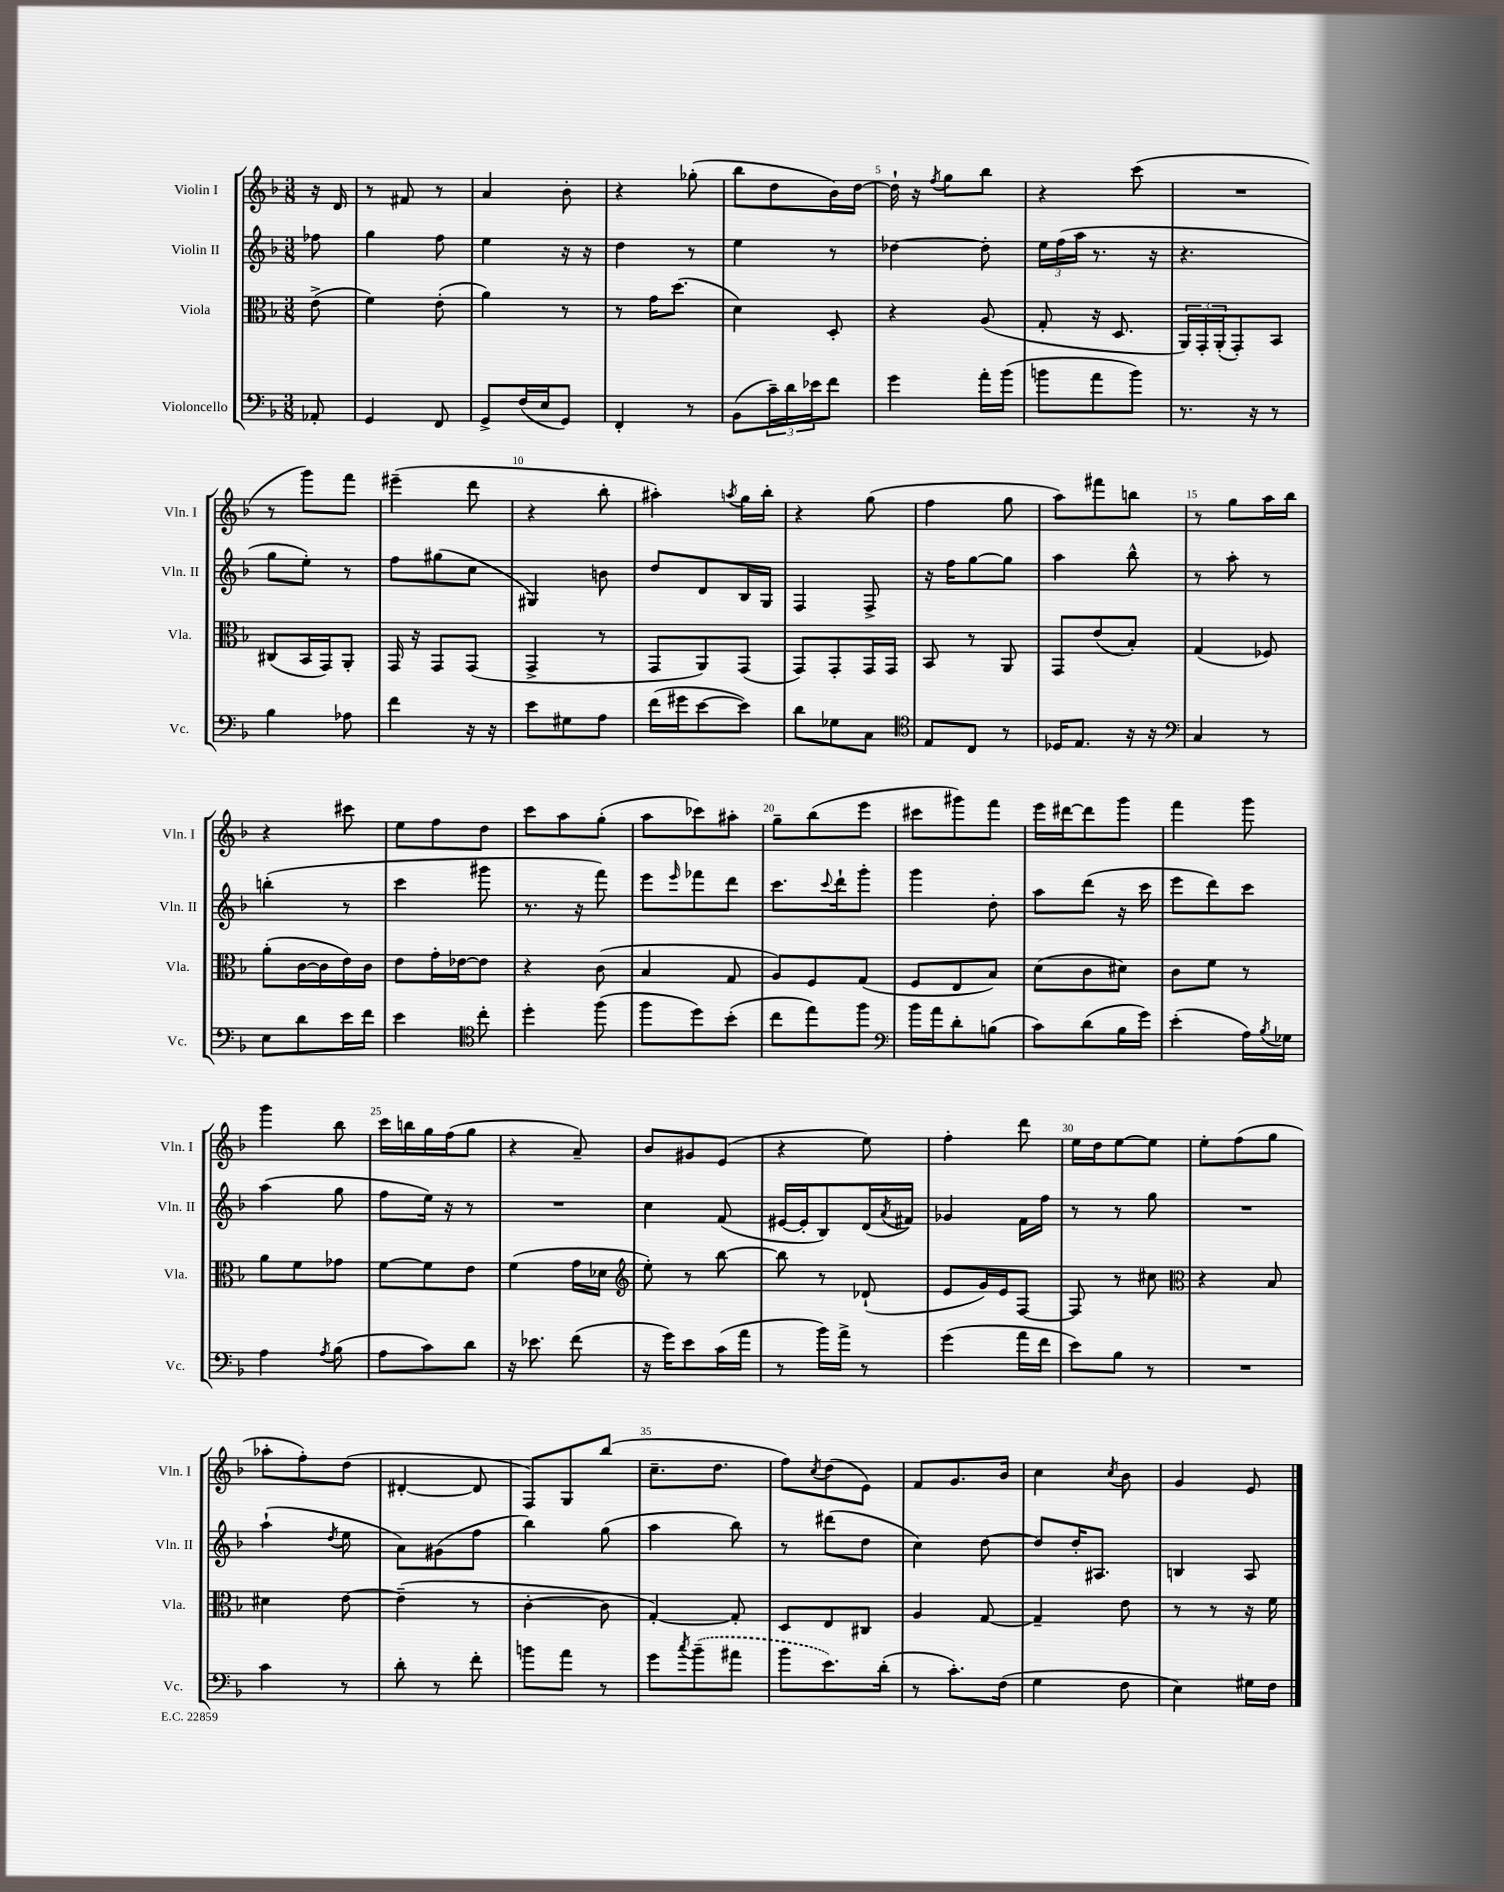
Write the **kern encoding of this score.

**kern	**kern	**kern	**kern
*part4	*part3	*part2	*part1
*staff4	*staff3	*staff2	*staff1
*I"Violoncello	*I"Viola	*I"Violin II	*I"Violin I
*I'Vc.	*I'Vla.	*I'Vln. II	*I'Vln. I
*clefF4	*clefC3	*clefG2	*clefG2
*k[b-]	*k[b-]	*k[b-]	*k[b-]
*M3/8	*M3/8	*M3/8	*M3/8
=	=	=	=
8AA-X'/	(8e^\	8ff-X\	16r
.	.	.	16d/
=1	=1	=1	=1
4GG/	4f\)	4gg\	8r
.	.	.	8f#X/
8FF/	(8e'\	8ff\	8r
=2	=2	=2	=2
8GG^/L	4a\)	4ee\	4a/
(16F/L	.	.	.
16E/J	.	.	.
8GG/J)	8r	16r	8b-'\
.	.	16r	.
=3	=3	=3	=3
4FF'/	8r	4dd\	4r
.	16g\KL	.	.
.	(8.dd\J	.	.
8r	.	8r	(8gg-X'\
=4	=4	=4	=4
(8BB-\L	4d\)	4ee\	8bb-\L
24c~\L)	.	.	8dd\
24d\	.	.	.
24e-X\J	.	.	.
8f\J	8D'/	8r	16b-\L)
.	.	.	[16dd\JJ
=5	=5	=5	=5
4g\	4r	[4dd-X\	16dd`\]
.	.	.	16r
.	.	.	8qff/
.	.	.	8gg\L
16a'\LL	(8A/	8dd-'\]	8bb-\J
(16b-\JJ	.	.	.
=6	=6	=6	=6
8bn\L	8G'/	24ee\LL	4r
.	.	(24ff\	.
.	.	24aa\JJ	.
8a\	16r	8.r	.
.	8.D/	.	.
8b\J)	.	.	(8ccc\
.	.	16r	.
=7	=7	=7	=7
8.r	24AA/LL)	4.r	4.r
.	24GG'/	.	.
.	(24AA'/J	.	.
.	8GG'/)	.	.
16r	.	.	.
8r	8BB-/J	.	.
!!LO:LB:g=z
=8	=8	=8	=8
4B-\	(8C#X/L	8gg\L	8r
.	16BB-/L	8ee'\J)	8ggg\L)
.	16GG/J)	.	.
8A-X\	8AA'/J	8r	8fff\J
=9	=9	=9	=9
4f\	16GG/	8ff\L	(4eee#X~\
.	16r	.	.
.	8GG/L	(8gg#X\	.
16r	(8GG/J	8cc\J	8ddd\
16r	.	.	.
=10	=10	=10	=10
8e\L	4GG^/	4G#X/)	4r
8G#X\	.	.	.
8A\J	8r	8bn\	8bb-'\
=11	=11	=11	=11
(16f\LL	8GG/L	8dd/L	4aa#X'\)
16g#X\J	.	.	.
[8e\	8AA/)	8d/	.
.	.	.	8qaan/
8e\J])	(8GG/J	16B-/L	16gg\LL
.	.	16G/JJ	16bb-'\JJ
=12	=12	=12	=12
8d\L	8GG/L)	4F/	4r
8G-X\	8GG'/	.	.
8C\J	16GG/L	8F^/	(8gg\
.	16GG/JJ	.	.
=13	=13	=13	=13
*clefC4	*	*	*
8E/L	8BB-/	16r	4ff\
.	.	16ff\KL	.
8C/J	8r	[8gg\	.
8r	8AA/	8gg\J]	8gg\
=14	=14	=14	=14
16D-X/KL	8GG/L	4aa\	8aa\L)
8.E/J	.	.	.
.	(8e/	.	8fff#X\
16r	8B-'/J)	8bb-^^\	8bbn\J
16r	.	.	.
=15	=15	=15	=15
*clefF4	*	*	*
4C/	(4G/	8r	8r
.	.	8aa'\	8gg\L
8r	8F-X/)	8r	16aa\L
.	.	.	16bb-\JJ
!!LO:LB:g=z
=16	=16	=16	=16
8E\L	(8a'\L	(4bbn'\	4r
8d\	[16c\L	.	.
.	16c\]	.	.
16e\L	16e\)	8r	8ccc#X\
16f\JJ	16c\JJ	.	.
=17	=17	=17	=17
4e\	8e\L	4ccc\	8ee\L
.	16g'\L	.	8ff\
.	[16e-X\J	.	.
*clefC4	*	*	*
8cc'\	8e-\J]	8ggg#X\	8dd\J
=18	=18	=18	=18
4dd'\	4r	8.r	8ccc\L
.	.	.	8aa\
.	.	16r	.
(8ff\	(8c\	8fff\)	(8gg'\J
=19	=19	=19	=19
8ff\L	4B-/	8eee\L	8aa\L
.	.	16qqeee/	.
8dd\)	.	8fff-X\	8ccc-X\)
(8b-'\J	8G/	8ddd\J	8aa#X'\J
=20	=20	=20	=20
8cc\L	8A/L)	8.ccc\L	8gg~\L
8ee\)	8F/	.	(8bb-\
.	.	8qqccc/	.
.	.	16ddd`\k	.
8ff\J	(8G/J	8ggg'\J	8eee\J
=21	=21	=21	=21
*clefF4	*	*	*
16b-\LL	8F/L	4ggg\	8ccc#X\L
16a\J	.	.	.
8d'\	8E/	.	8ggg#X\)
(8Bn\J	8B-/J)	8dd'\	8fff\J
=22	=22	=22	=22
8c\L)	(8d\L	8aa\L	16eee\LL
.	.	.	[16ddd#X\J
(8d\	8c\	(8ddd\J	8ddd#\]
16B-\L	8d#X\J)	16r	8ggg\J
16g\JJ)	.	16ccc\	.
=23	=23	=23	=23
(4e'\	8c\L	8eee\L	4fff\
.	8f\J	8ddd\)	.
16A\LL)	8r	8ccc\J	8ggg\
8qB-/	.	.	.
16G-X\JJ	.	.	.
!!LO:LB:g=z
=24	=24	=24	=24
4A\	8a\L	(4aa\	4ggg\
.	8f\	.	.
8qA/	.	.	.
(8B-\	8g-X\J	8gg\	8bb-\
=25	=25	=25	=25
8A\L	[8f\L	8ff\L	16ccc\LL
.	.	.	16bbn\
8c\)	8f\]	16ee\Jk)	16gg\
.	.	16r	(16ff\J
8d\J	8e\J	8r	8gg\J
=26	=26	=26	=26
16r	(4f\	4.r	4r
8.e-X\	.	.	.
(8f\	16g\LL	.	8a~/)
.	16d-X\JJ	.	.
=27	=27	=27	=27
*	*clefG2	*	*
16r	8ee'\)	4cc\	8b-/L
16g\KL)	.	.	.
8e\	8r	.	8g#X/
(16c\L	[8bb-\	(8f/	(8e/J
16a\JJ	.	.	.
=28	=28	=28	=28
8r	8bb-\]	[16e#X/LL	4r
.	.	16e#'/J]	.
16b-\LL)	8r	8B-/)	.
16a^\JJ	.	.	.
8r	(8d-X`/	(16d/L	8ee\)
.	.	8qa/	.
.	.	16f#X/JJ)	.
=29	=29	=29	=29
(4g\	8e/L	4g-X/	4ff'\
.	16g/L)	.	.
.	16e/J	.	.
16a\LL	[8F/J	16f\LL	8ddd\
16f\JJ	.	16ff\JJ	.
=30	=30	=30	=30
8e\L)	8F/]	8r	16ee\LL
.	.	.	16dd\J
8B-\J	8r	8r	[8ee\
8r	8cc#X\	8gg\	8ee\J]
=31	=31	=31	=31
*	*clefC3	*	*
4.r	4r	4.r	8ee'\L
.	.	.	(8ff\
.	8B-/	.	8gg\J
!!LO:LB:g=z
=32	=32	=32	=32
4c\	4d#X\	(4aa`\	8aa-X'\L
.	.	.	8ff'\)
.	.	8qdd/	.
8r	[8e\	8ee\	(8dd\J
=33	=33	=33	=33
8d'\	(4e~\]	8a\L)	[4d#X'/
8r	.	(8g#X\	.
8f'\	8r	8ff\J	8d#/]
=34	=34	=34	=34
8bn\L	[4c'\	4bb-\)	8F/L)
8a\J	.	.	8G/
8r	8c\]	(8gg\	(8bb-/J
=35	=35	=35	=35
8g\L	[4G'/)	4aa\	8.cc~\L
8qcc/	.	.	.
(8b-~\	.	.	.
.	.	.	8.dd\J
8a#X\J	8G'/]	8bb-\)	.
=36	=36	=36	=36
8b-\L	8D/L	8r	8ff\L)
.	.	.	8qcc/
8.e\)	8E/	(8ddd#X\L	(8dd\
.	8C#X/J	8dd\J	8e\J)
(16d'\Jk	.	.	.
=37	=37	=37	=37
8r	4A/	4cc\)	8f/L
8.c'\L)	.	.	8.g/
.	[8G/	[8dd\	.
(16F\Jk	.	.	16b-/Jk
=38	=38	=38	=38
4G\	4G~/]	8dd/L]	4cc\
.	.	16dd'/K	.
.	.	8.A#X/J	.
.	.	.	8qcc/
8F\	8e\	.	8b-\
=39	=39	=39	=39
4E\)	8r	4Bn/	4g/
.	8r	.	.
16G#X\LL	16r	8A/	8e/
16F\JJ	16f\	.	.
==	==	==	==
*-	*-	*-	*-
